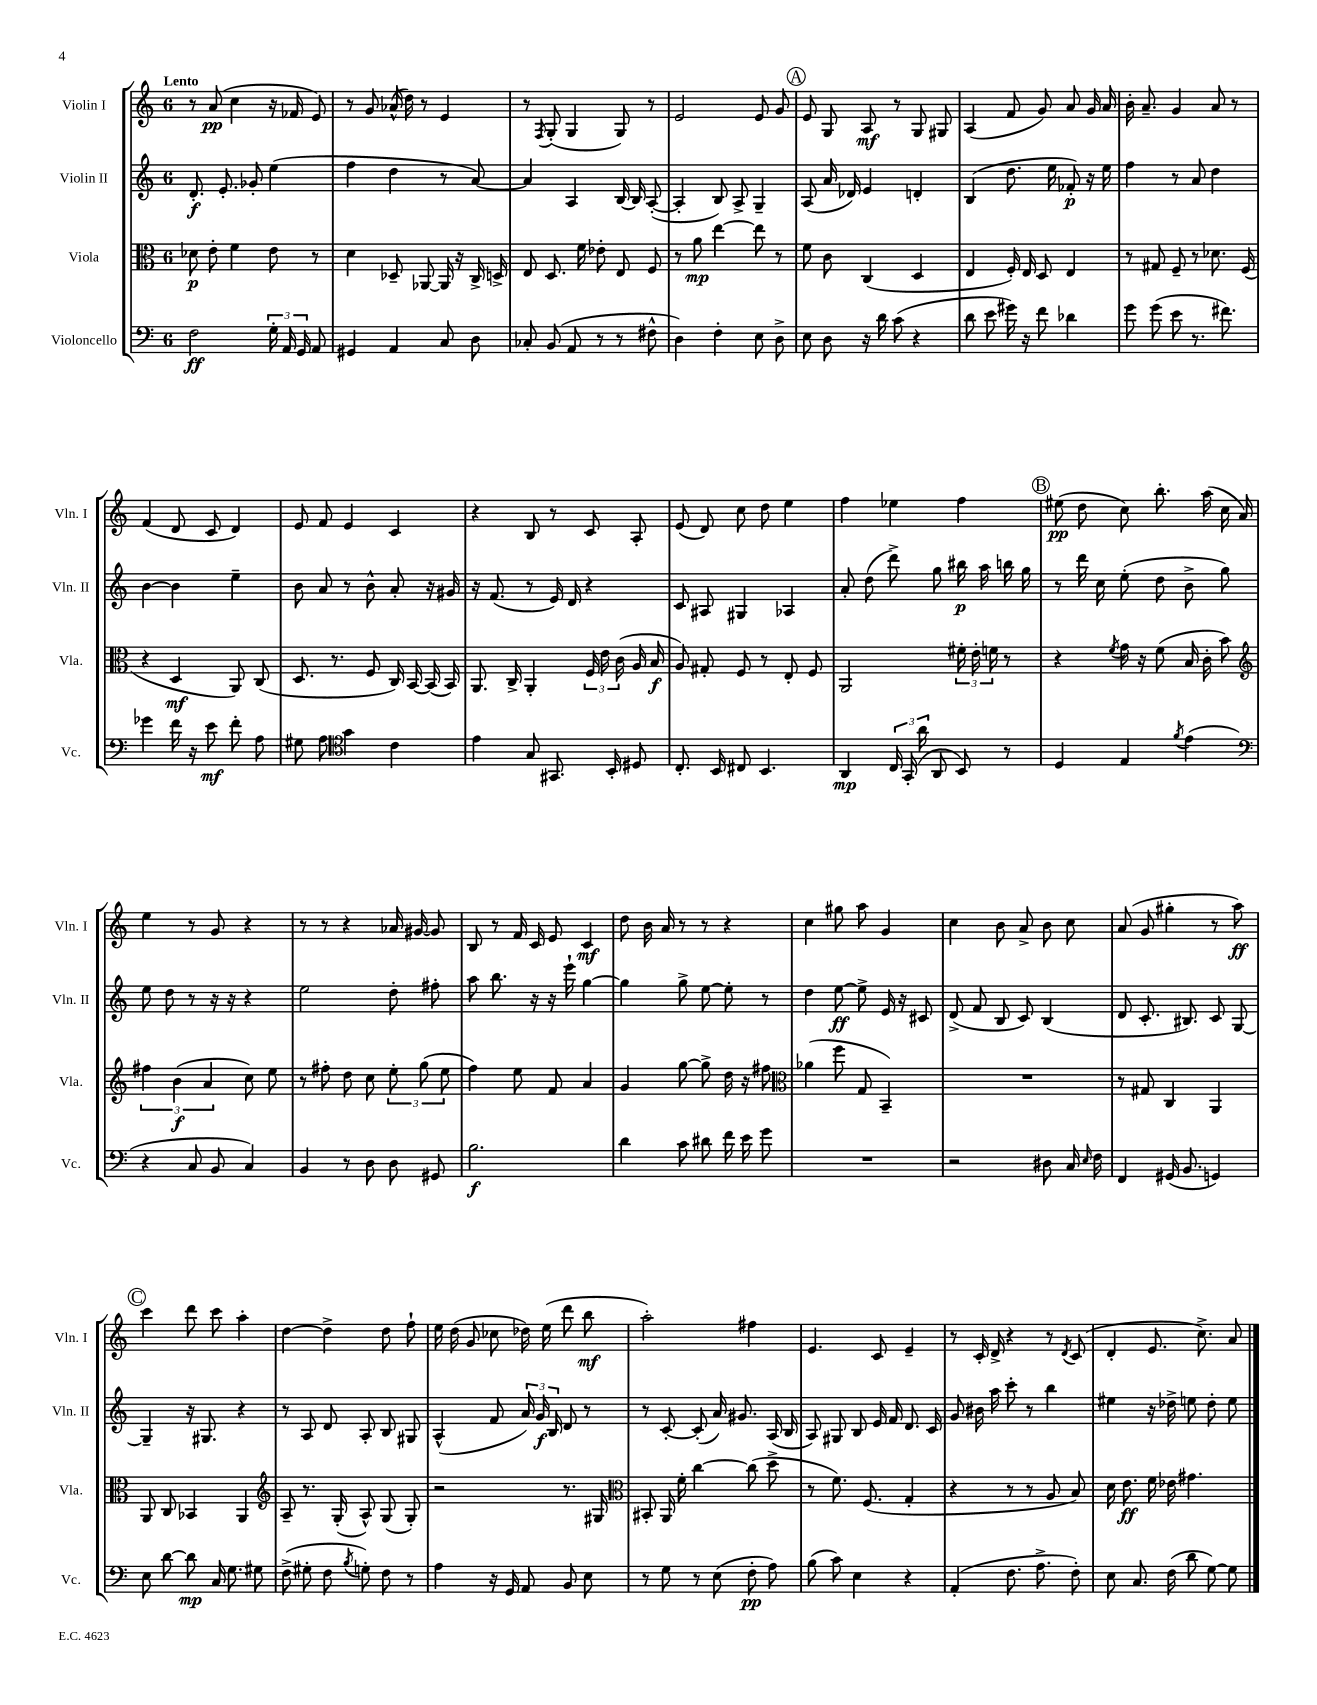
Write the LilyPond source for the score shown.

<<
\new StaffGroup <<
\new Staff = "s0" \with { instrumentName = "Violin I" shortInstrumentName = "Vln. I" } {
    \clef treble \key c \major \once \override Staff.TimeSignature.style = #'single-digit \time 6/8 \tempo "Lento"
    \autoBeamOff r8 a'8\pp( c''4 r16 fes'16 e'8) |
    r8 g'8 aes'16-^( d''16) r8 e'4 |
    r8 \acciaccatura { f8 } g8-.( g4 g8) r8 |
    e'2 e'8 g'8 |
    \mark \markup { \circle "A" } e'8 g8 a8\mf r8 g8 gis8 |
    a4( f'8 g'8) a'8 g'16 a'16 |
    b'16-. a'8.-- g'4 a'8 r8 |
    f'4( d'8 c'8 d'4) |
    e'8 f'8 e'4 c'4 |
    r4 b8 r8 c'8 a8-. |
    e'8( d'8) c''8 d''8 e''4 |
    f''4 ees''4 f''4 |
    \mark \markup { \circle "B" } eis''8\pp( d''8 c''8) b''8.-. a''16( c''16 a'16) |
    e''4 r8 g'8 r4 |
    r8 r8 r4 aes'16 gis'16~ gis'8 |
    b8 r8 f'16 c'16 e'8 c'4\mf |
    d''8 b'16 a'16 r8 r8 r4 |
    c''4 gis''8 a''8 g'4 |
    c''4 b'8 a'8-> b'8 c''8 |
    a'8( g'8 gis''4-. r8 a''8\ff) |
    \mark \markup { \circle "C" } c'''4 d'''8 c'''8 a''4-. |
    d''4~ d''4-> d''8 f''8-! |
    e''16 d''16( g'8 ces''8 des''16) e''16( d'''8 b''8\mf |
    a''2-.) fis''4 |
    e'4. c'8 e'4-- |
    r8 c'16-. d'16-> r4 r8 \acciaccatura { d'8 } c'8( |
    d'4-. e'8. c''8.->) a'8 \bar "|." |
}
\new Staff = "s1" \with { instrumentName = "Violin II" shortInstrumentName = "Vln. II" } {
    \clef treble \key c \major \once \override Staff.TimeSignature.style = #'single-digit \time 6/8
    \autoBeamOff d'8.-.\f e'8.-. ges'8-. e''4( |
    f''4 d''4 r8 a'8~) |
    a'4 a4 b16~ b16 a8~-.( |
    a4-. b8) a8-> g4-- |
    \mark \markup { \circle "A" } a8( a'16 des'16) e'4 d'4-. |
    b4( d''8. e''16 fes'8-.\p) r16 e''16 |
    f''4 r8 a'8 d''4 |
    b'4~ b'4 e''4-- |
    b'8 a'8 r8 b'8-^ a'8-. r16 gis'16 |
    r16 f'8.( r8 e'16) d'16 r4 |
    c'8 ais8 gis4 aes4 |
    a'8-. d''8( d'''8->) g''8 bis''16\p a''16 b''16 g''16 |
    \mark \markup { \circle "B" } r8 d'''16 c''16 e''8-.( d''8 b'8-> g''8) |
    e''8 d''8 r8 r16 r16 r4 |
    e''2 d''8-. fis''8-. |
    a''8 b''8. r16 r16 e'''16-! g''4~ |
    g''4 g''8-> e''8~ e''8-. r8 |
    d''4 e''8~\ff e''8-> e'16 r16 cis'8 |
    d'8->( f'8 b8 c'8) b4( |
    d'8 c'8.-. bis8.) c'8 g8~ |
    \mark \markup { \circle "C" } g4-- r16 gis8. r4 |
    r8 a8 d'8 a8-. b8 gis8 |
    a4-^( f'8 \tuplet 3/2 { a'16) g'16\f b16 } d'8 r8 |
    r8 c'8~-. c'8-.( a'16) gis'8. a16( b16 |
    a8) gis8 b8 e'16 f'16 d'8. c'16 |
    g'8 bis'16 a''16 c'''8-. r8 b''4 |
    eis''4 r16 des''16-> e''8 des''8-. e''8 \bar "|." |
}
\new Staff = "s2" \with { instrumentName = "Viola" shortInstrumentName = "Vla." } {
    \clef alto \key c \major \once \override Staff.TimeSignature.style = #'single-digit \time 6/8
    \autoBeamOff des'8\p e'8-. f'4 e'8 r8 |
    d'4 des8-- aes,8~ aes,16 r16 c16-> d16-> |
    e8 d8. f'16 ees'8-. e8 f8 |
    r8 a'8\mp e''4~ e''8 r8 |
    \mark \markup { \circle "A" } f'8 c'8 c4( d4 |
    e4 f16-.) e16 d8 e4 |
    r8 gis8 f8-- r8 des'8. f16( |
    r4 d4\mf a,8) c8( |
    d8. r8. f8 c16) b,16~ b,16( b,16) |
    a,8. c16-> a,4-. \tuplet 3/2 { f16 e'16 c'16( } a16 b16\f |
    a8) gis8-. f8 r8 e8-. f8 |
    a,2 \tuplet 3/2 { fis'16-. e'16-. f'16 } r8 |
    \mark \markup { \circle "B" } r4 \acciaccatura { f'8 } g'16 r16 f'8( b16 c'16-. b'8) |
    \clef treble \tuplet 3/2 { fis''4 b'4\f( a'4 } c''8) e''8 |
    r8 fis''8-. d''8 c''8 \tuplet 3/2 { e''8-. g''8( e''8 } |
    f''4) e''8 f'8 a'4 |
    g'4 g''8~ g''8-> d''16 r16 fis''8 |
    \clef alto aes'4( f''8 g8 b,4--) |
    R2. |
    r8 gis8 c4 a,4 |
    \mark \markup { \circle "C" } a,8 c8 bes,4 a,4 |
    \clef treble a8-- r8. g16-.( a8-^) g8( g8-.) |
    r2 r8. gis16 |
    \clef alto bis,8-. a,16 f'16-. c''4~ c''8( d''8-> |
    r8 f'8.) f8.( g4-. |
    r4 r8 r8 a8 b8) |
    d'16 e'8.\ff f'16 ees'16 gis'4. \bar "|." |
}
\new Staff = "s3" \with { instrumentName = "Violoncello" shortInstrumentName = "Vc." } {
    \clef bass \key c \major \once \override Staff.TimeSignature.style = #'single-digit \time 6/8
    \autoBeamOff f2\ff \tuplet 3/2 { g16-. a,16 g,16 } a,8 |
    gis,4 a,4 c8 d8 |
    ces8-. b,8( a,8 r8 r8 fis8-^ |
    d4) f4-. e8 d8-> |
    \mark \markup { \circle "A" } e8 d8 r16 d'16 c'8( r4 |
    d'8 e'8 gis'16) r16 f'8 des'4 |
    g'8 g'8( e'8 r8. fis'8.) |
    ges'4 f'16 r16 e'8\mf f'8-. a8 |
    gis8 a8 \clef tenor g'4 c'4 |
    e'4 g8 gis,8. b,16-. dis8 |
    c8.-. b,16 cis8 b,4. |
    a,4\mp \tuplet 3/2 { c16 g,16-.( a'16 } a,8 b,8) r8 |
    \mark \markup { \circle "B" } d4 e4 \acciaccatura { f'8 } e'4( |
    \clef bass r4 c8 b,8 c4) |
    b,4 r8 d8 d8 gis,8 |
    b2.\f |
    d'4 c'8 dis'8 f'16 e'16 g'8 |
    R2. |
    r2 dis8 c16 \grace { e16 } f16 |
    f,4 gis,16( b,8. g,4) |
    \mark \markup { \circle "C" } e8 d'8~ d'8\mp c16 g8. gis8 |
    f8->( gis8-. f8 \acciaccatura { b8 } g8-.) f8 r8 |
    a4 r16 g,16 a,8 b,8 e8 |
    r8 g8 r8 e8( f8-.\pp a8) |
    b8( c'8) e4 r4 |
    a,4-.( f8. a8.-> f8-.) |
    e8 c8. f16( d'8 g8~) g8 \bar "|." |
}
>>
>>
\layout { \context { \Score \remove "Bar_number_engraver" } }
